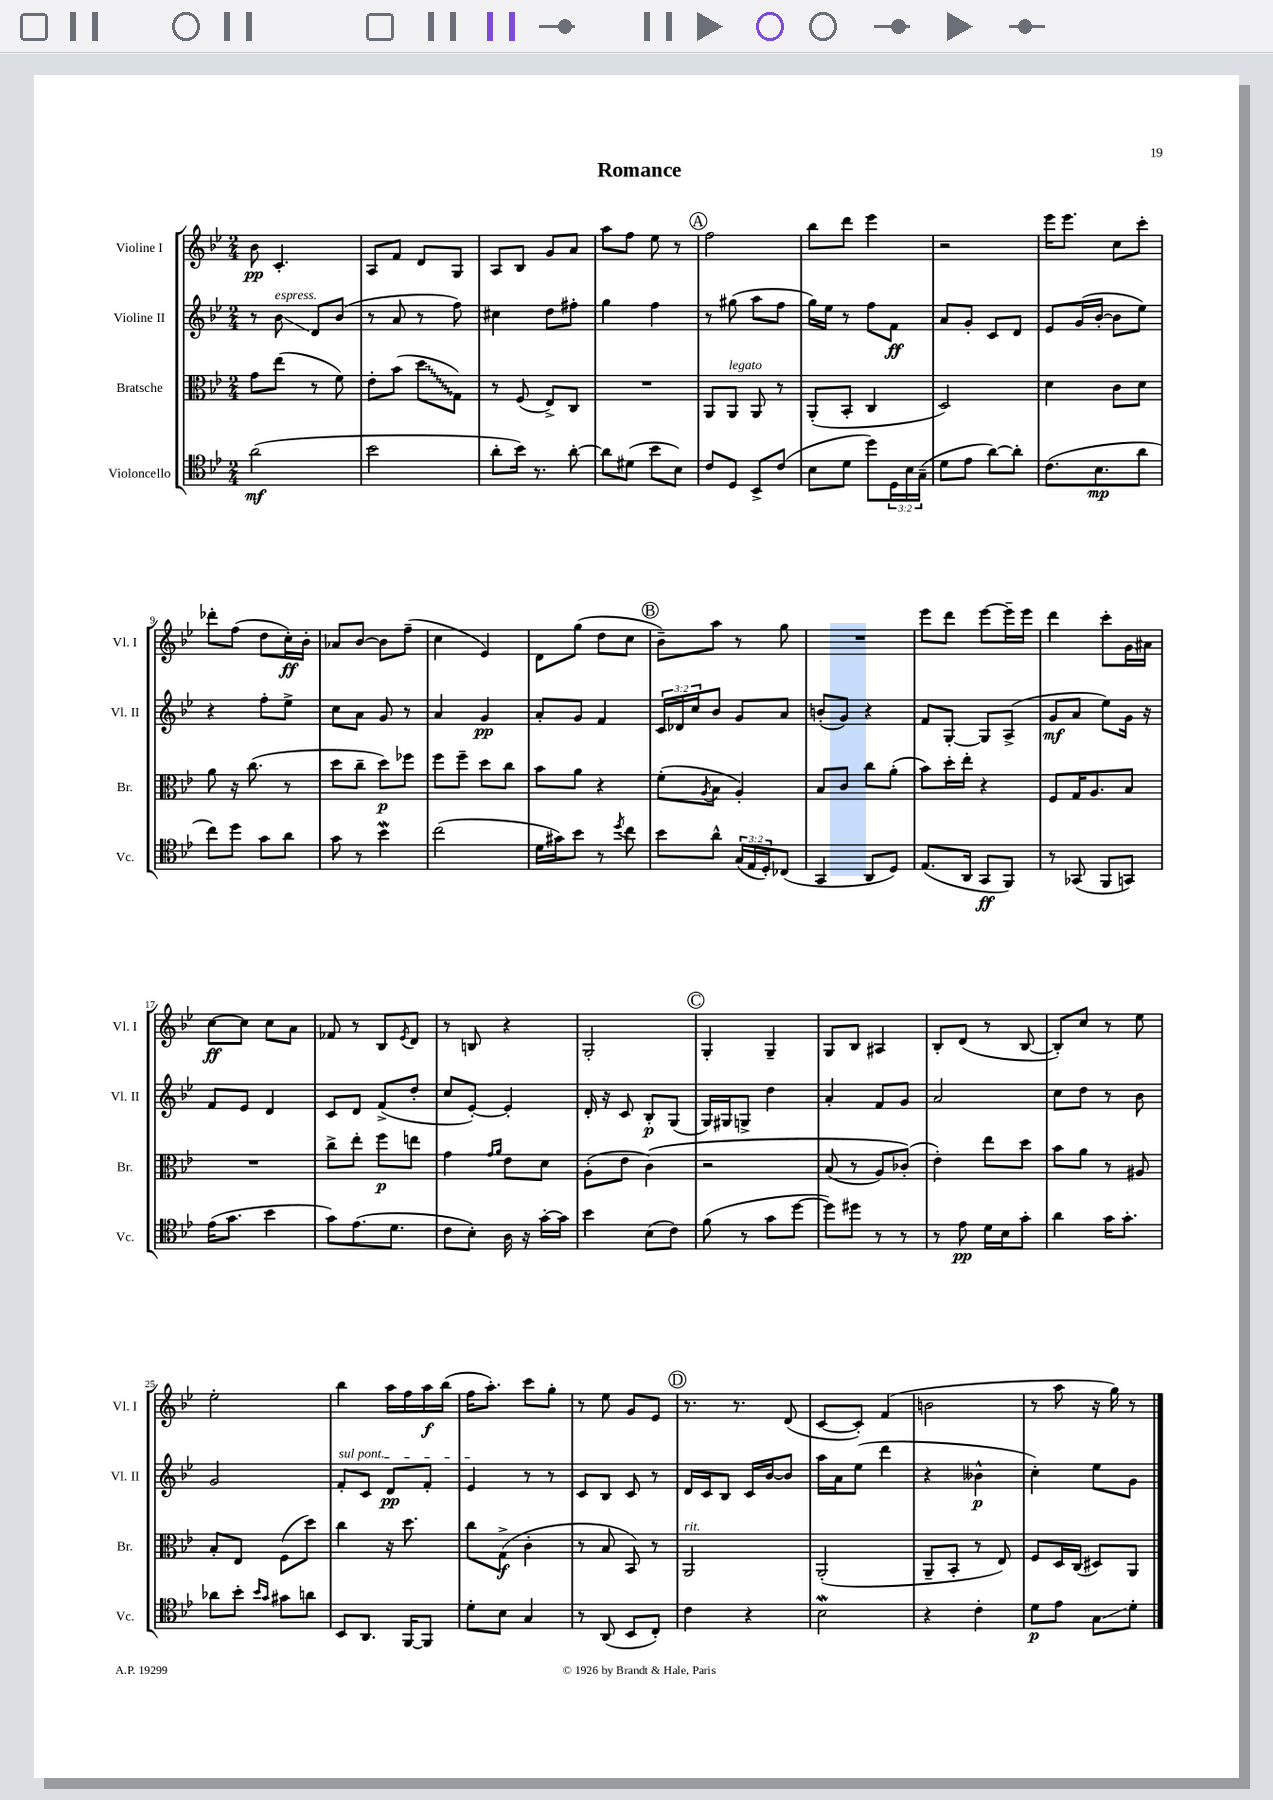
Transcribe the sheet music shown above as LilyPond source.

\header { title = "Romance" }
<<
\new StaffGroup <<
\new Staff = "s0" \with { instrumentName = "Violine I" shortInstrumentName = "Vl. I" } {
    \clef treble \key bes \major \numericTimeSignature \time 2/4
    bes'8\pp c'4.-. |
    a8 f'8 d'8 g8 |
    a8 bes8 g'8 a'8 |
    a''8 f''8 ees''8 r8 |
    \mark \markup { \circle "A" } f''2 |
    bes''8 d'''8 ees'''4 |
    r2 |
    ees'''16 ees'''8. c''8 c'''8-. |
    des'''8-. f''8( d''8 c''16-.\ff) bes'16-. |
    aes'8 bes'8~ bes'8 f''8--( |
    c''4 ees'4) |
    d'8 g''8( d''8 c''8 |
    \mark \markup { \circle "B" } bes'8--) a''8 r8 g''8 |
    R2 |
    ees'''8 d'''8 ees'''8~ ees'''16-- ees'''16 |
    d'''4 c'''8-. g'16 ais'16 |
    c''8~\ff c''8 c''8 a'8 |
    fes'8 r8 bes8 \acciaccatura { ees'8 } d'8 |
    r8 b8 r4 |
    g2-. |
    \mark \markup { \circle "C" } g4-. g4-- |
    g8 bes8 ais4 |
    bes8-. d'8( r8 bes8~ |
    bes8-.) c''8 r8 ees''8 |
    ees''2-. |
    bes''4 a''16 f''16 a''16\f bes''16( |
    f''16 a''8.-.) c'''8 g''8-. |
    r8 ees''8 g'8 ees'8 |
    \mark \markup { \circle "D" } r8. r8. d'8( |
    c'8~ c'8-.) f'4( |
    b'2 |
    r8 a''8 r16 g''16) r8 \bar "|." |
}
\new Staff = "s1" \with { instrumentName = "Violine II" shortInstrumentName = "Vl. II" } {
    \clef treble \key bes \major \numericTimeSignature \time 2/4 \override Staff.TupletNumber.text = #tuplet-number::calc-fraction-text
    r8 bes'8\glissando^\markup { \italic "espress." } d'8 bes'8( |
    r8 a'8 r8 f''8) |
    cis''4 d''8 fis''8-. |
    g''4 f''4 |
    \mark \markup { \circle "A" } r8 gis''8( a''8 f''8 |
    g''16) ees''16 r8 f''8 f'8\ff |
    a'8 g'8-. c'8 d'8 |
    ees'8 g'16( bes'16~-. bes'8 ees''8) |
    r4 f''8-. ees''8-> |
    c''8 a'8 g'8 r8 |
    a'4 g'4\pp |
    a'8-. g'8 f'4 |
    \mark \markup { \circle "B" } \tuplet 3/2 { c'16 des'16 c''16 } bes'8 g'8 a'8 |
    b'8-.( g'8) r4 |
    f'8 g8~-. g8 a8->( |
    g'8\mf a'8 ees''8) g'16 r16 |
    f'8 ees'8 d'4 |
    c'8 d'8 f'8->( d''8-. |
    c''8 ees'8~-.) ees'4-. |
    d'16-. r16 c'8 bes8-.\p g8( |
    \mark \markup { \circle "C" } g16) gis16 g8-> d''4 |
    a'4-. f'8 g'8 |
    a'2 |
    c''8 d''8 r8 bes'8 |
    g'2 |
    \once \override TextSpanner.bound-details.left.text = \markup { \italic "sul pont." } f'8-.\startTextSpan c'8 d'8\pp f'8-. |
    ees'4\stopTextSpan r8 r8 |
    c'8 bes8 c'8 r8 |
    \mark \markup { \circle "D" } d'16 c'16 bes8 c'16 bes'16~ bes'8 |
    a''16 a'16 ees''8( d'''4 |
    r4 beses'4-^\p |
    c''4-.) ees''8 g'8 \bar "|." |
}
\new Staff = "s2" \with { instrumentName = "Bratsche" shortInstrumentName = "Br." } {
    \clef alto \key bes \major \numericTimeSignature \time 2/4
    g'8 ees''8( r8 f'8) |
    ees'8-. bes'8( \once \override Glissando.style = #'zigzag d''8\glissando g8) |
    r8 f8( ees8->) c8 |
    R2 |
    \mark \markup { \circle "A" } a,8 a,8^\markup { \italic "legato" } a,8 r8 |
    a,8-.( bes,8-. c4 |
    d2) |
    d'4 c'8 d'8 |
    a'8 r16 c''8.( r8 |
    d''8 c''8-- d''8\p) fes''8 |
    f''8 f''8-- d''8 c''8 |
    bes'8 a'8 r4 |
    \mark \markup { \circle "B" } f'8-.( \acciaccatura { a8 } bes8 a4-.) |
    bes8 c'8 c''8 a'8-.( |
    bes'8) d''16-. ees''16-. r4 |
    f8 g16 a8. bes8 |
    R2 |
    c''8-> ees''8-. f''8\p e''8 |
    g'4 \grace { g'16 a'16 } ees'8 d'8 |
    a8-.( ees'8 c'4)\( |
    \mark \markup { \circle "C" } r2 |
    bes8( r8 a8) ces'8-.(\) |
    ees'4-.) ees''8 d''8 |
    bes'8 a'8 r8 ais8 |
    bes8-. ees8 f8( d''8) |
    c''4 r16 d''8. |
    c''8 g8->\f( c'4-. |
    r8 bes8 bes,8) r8 |
    \mark \markup { \circle "D" } a,2^\markup { \italic "rit." } |
    a,2-.( |
    a,8-- bes,8-. r8 ees8) |
    f8 d16 c16( dis8) a,8 \bar "|." |
}
\new Staff = "s3" \with { instrumentName = "Violoncello" shortInstrumentName = "Vc." } {
    \clef tenor \key bes \major \numericTimeSignature \time 2/4 \override Staff.TupletNumber.text = #tuplet-number::calc-fraction-text
    a'2\mf( |
    bes'2 |
    a'8-. bes'16) r8. a'8~-. |
    a'8 dis'8( bes'8 bes8) |
    \mark \markup { \circle "A" } c'8 d8 bes,8-> c'8( |
    bes8 d'8 d''8) \tuplet 3/2 { d16 bes16 g16--( } |
    d'8 ees'8 a'8~) a'8-. |
    c'8.( bes8.\mp a'8 |
    c''8) d''8 g'8 a'8 |
    g'8 r8 bes'4\mordent |
    c''2( |
    d'16 gis'16) bes'8 r8 \acciaccatura { d''8 } c''8 |
    \mark \markup { \circle "B" } bes'8 a'8-^ \tuplet 3/2 { g16( ees16 d16-.) } ces8( |
    g,4 a,8 d8) |
    ees8.( a,16 g,8\ff f,8) |
    r8 ges,8( f,8 g,8) |
    ees'16( g'8. bes'4 |
    g'8) ees'8.( d'8. |
    c'8 bes8-.) a16 r16 g'16~-. g'16 |
    bes'4 bes8( c'8) |
    \mark \markup { \circle "C" } f'8( r8 g'8 d''8~ |
    d''8) dis''8 r8 r8 |
    r8 ees'8\pp d'16 bes16 g'8-. |
    a'4 g'16 g'8.-. |
    aes'8 bes'8-. \grace { bes'16 g'16 } gis'8 a'8 |
    bes,8 a,8. f,16~ f,8 |
    d'8-. bes8 g4 |
    r8 a,8( bes,8 c8-.) |
    \mark \markup { \circle "D" } c'4 r4 |
    bes2\mordent |
    r4 c'4-. |
    d'8\p ees'8 g8\glissando d'8-. \bar "|." |
}
>>
>>
